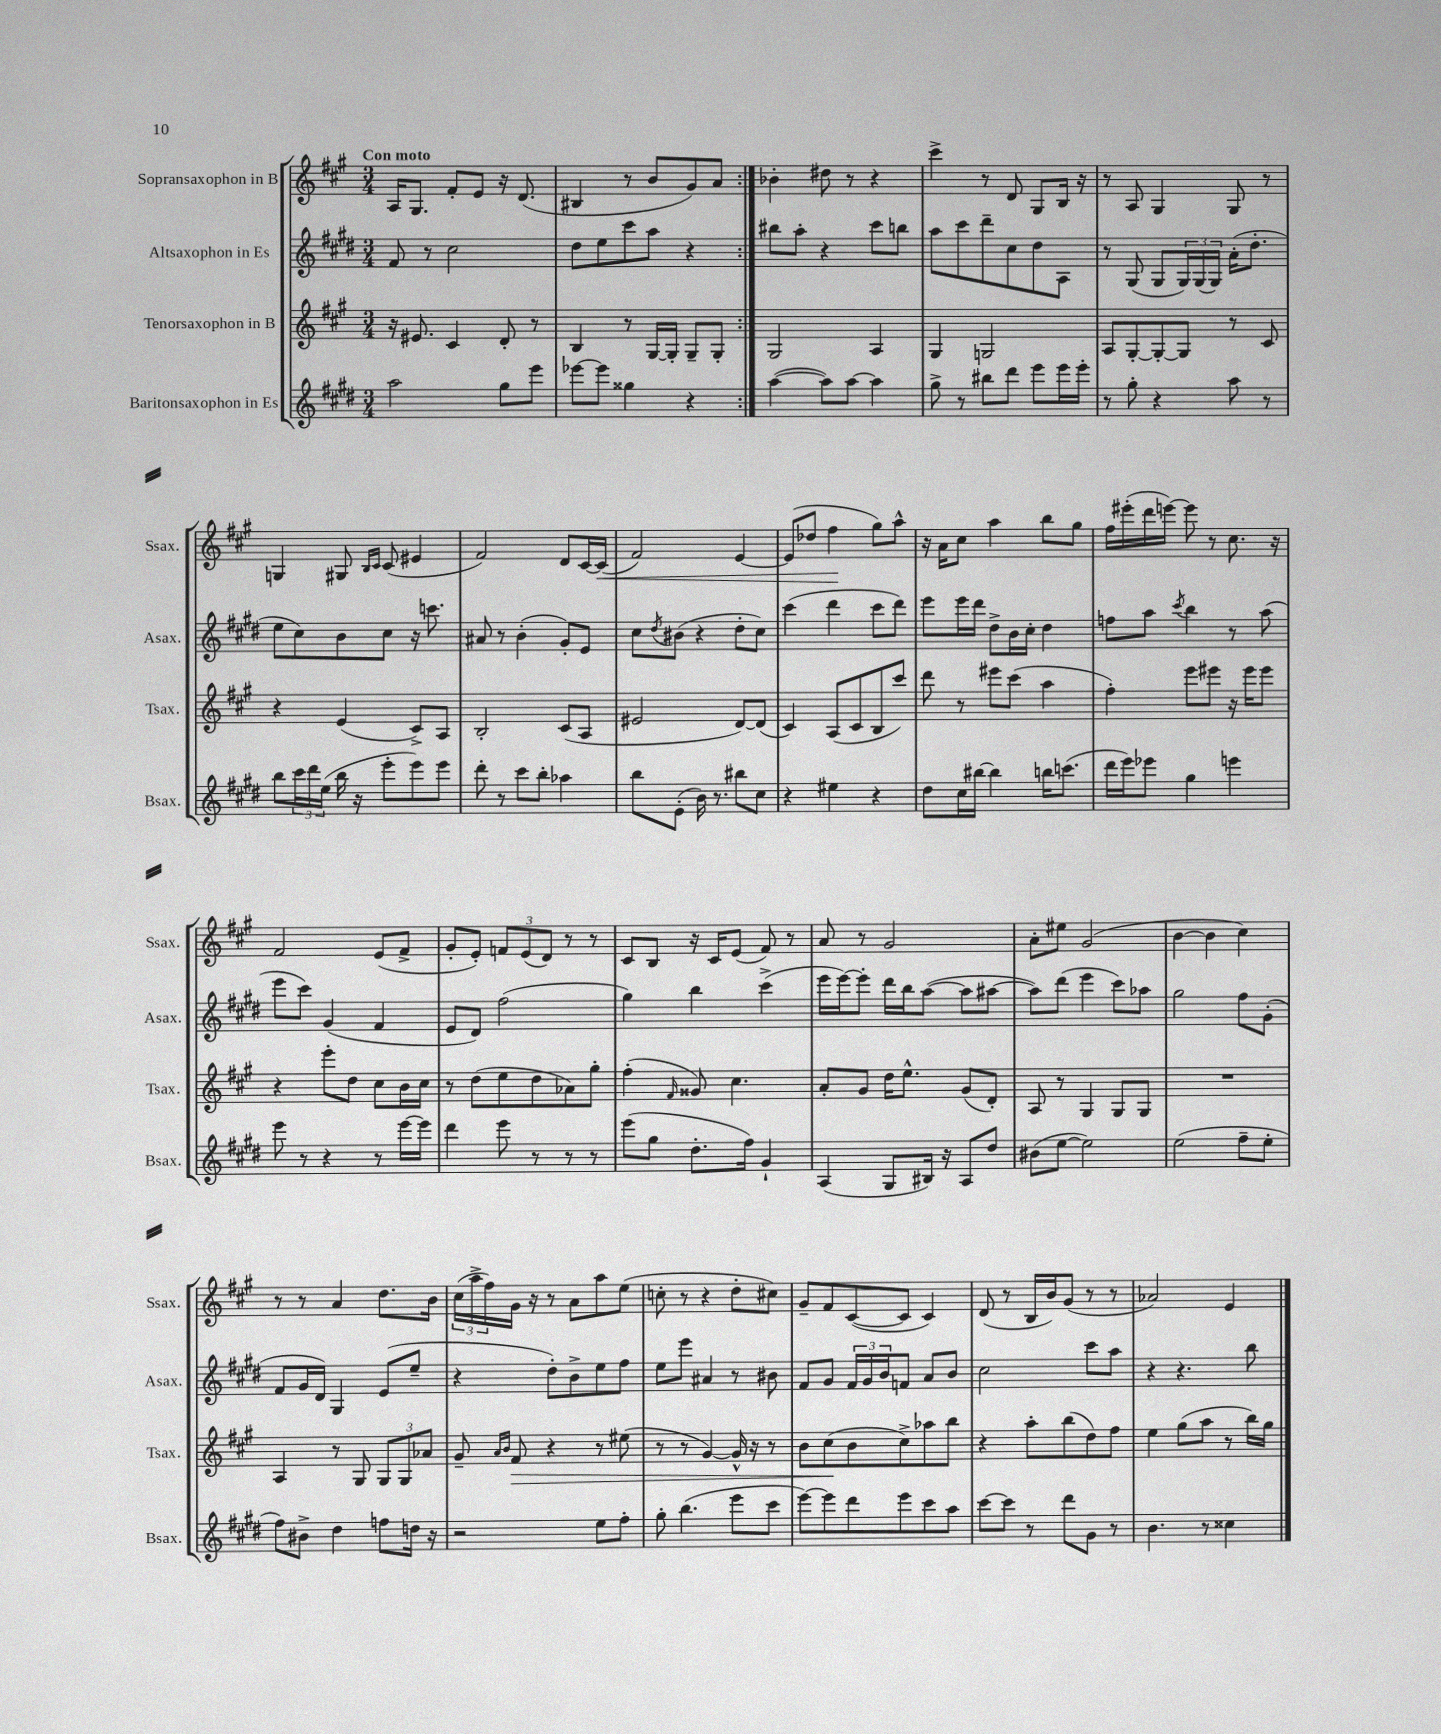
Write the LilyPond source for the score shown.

<<
\new StaffGroup <<
\new Staff = "s0" \with { instrumentName = "Sopransaxophon in B" shortInstrumentName = "Ssax." } {
    \clef treble \key a \major \numericTimeSignature \time 3/4 \tempo "Con moto"
    \repeat volta 2 { a16 gis8. fis'8-. e'8 r16 d'8.( |
    bis4 r8 b'8 gis'8) a'8 | }
    bes'4-. dis''8 r8 r4 |
    cis'''4-> r8 d'8 gis8 b16 r16 |
    r8 a8 gis4 gis8 r8 |
    g4 gis8 \grace { b16 cis'16 } cis'8( eis'4 |
    fis'2) d'8 cis'16~ cis'16\<( |
    fis'2) e'4~ |
    e'8( des''8 fis''4\! gis''8) a''8-^ |
    r16 a'16 cis''8 a''4 b''8 gis''8 |
    fis''16 eis'''16-.( d'''16 e'''16~) e'''8 r8 cis''8. r16 |
    fis'2 e'8( fis'8-> |
    gis'8-. e'8-.) \tuplet 3/2 { f'8 e'8( d'8) } r8 r8 |
    cis'8 b8 r16 cis'16 e'8( fis'8) r8 |
    a'8 r8 gis'2 |
    a'8-. eis''8 gis'2( |
    b'4~ b'4 cis''4) |
    r8 r8 a'4 d''8. b'16 |
    \tuplet 3/2 { cis''16( a''16-> fis''16) } gis'16 r16 r8 a'8 a''8 e''8( |
    c''8-. r8 r4 d''8-. cis''8) |
    gis'8-- fis'8 cis'8~( cis'8 cis'4) |
    d'8( r8 b16 b'16) gis'8( r8 r8 |
    aes'2) e'4 \bar "|." |
}
\new Staff = "s1" \with { instrumentName = "Altsaxophon in Es" shortInstrumentName = "Asax." } {
    \clef treble \key e \major \numericTimeSignature \time 3/4
    \repeat volta 2 { fis'8 r8 cis''2 |
    dis''8 e''8 cis'''8 a''8 r4 | }
    bis''8 a''8-. r4 cis'''8 b''8 |
    a''8 cis'''8 dis'''8-- cis''8 dis''8 a8 |
    r8 gis8( gis8 \tuplet 3/2 { gis16) gis16( gis16) } a'16-.( dis''8.-. |
    e''8 cis''8) b'8 cis''8 r16 c'''8. |
    ais'8 r8 b'4-.( gis'8-.) e'8 |
    cis''8 \acciaccatura { dis''8 } bis'8( r4 dis''8-. cis''8) |
    cis'''4( dis'''4 cis'''8 dis'''8) |
    e'''8 e'''16 dis'''16 dis''8-> b'16 cis''16-. dis''4 |
    f''8 a''8 \acciaccatura { cis'''8 } b''4 r8 a''8( |
    e'''8 cis'''8) gis'4( fis'4 |
    e'8 dis'8) fis''2( |
    gis''4) b''4 cis'''4->( |
    e'''16 e'''16~) e'''8-. dis'''16 b''16 a''8~( a''8 ais''8~ |
    ais''8) dis'''8( e'''4 cis'''8) aes''8 |
    gis''2 fis''8 gis'8-.( |
    fis'8 gis'16 dis'16) gis4 e'8( e''8-- |
    r4 dis''8-.) b'8-> e''8 fis''8 |
    e''8 e'''8 ais'4 r8 bis'8 |
    fis'8 gis'8 \tuplet 3/2 { fis'16 gis'16 b'16 } f'8 a'8 b'8 |
    cis''2 cis'''8 a''8 |
    r4 r4. b''8 \bar "|." |
}
\new Staff = "s2" \with { instrumentName = "Tenorsaxophon in B" shortInstrumentName = "Tsax." } {
    \clef treble \key a \major \numericTimeSignature \time 3/4
    \repeat volta 2 { r16 eis'8. cis'4 d'8-. r8 |
    b4 r8 gis16~ gis16-. gis8-- gis8-. | }
    gis2 a4 |
    gis4 g2 |
    a8 gis8~-. gis8~-. gis8 r8 cis'8 |
    r4 e'4( cis'8->) a8 |
    b2-. cis'8( a8 |
    eis'2 d'8~) d'8( |
    cis'4) a8( cis'8 b8 cis'''8) |
    d'''8 r8 eis'''8 cis'''8( a''4 |
    fis''4-.) e'''8 eis'''8 r16 eis'''16 eis'''8 |
    r4 e'''8-. d''8 cis''8 b'16 cis''16 |
    r8 d''8( e''8 d''8 aes'8) gis''8-. |
    fis''4-.( \grace { fis'16 } gisis'8) cis''4. |
    a'8-. gis'8 d''16 e''8.-^ gis'8( d'8-.) |
    a8 r8 gis4 gis8 gis8 |
    R2. |
    a4 r8 gis8 \tuplet 3/2 { gis8 gis8 aes'8 } |
    gis'8-- \grace { a'16 b'16 } fis'8\> r4 r8 eis''8( |
    r8 r8 gis'4~) gis'16-^ r16 r8 |
    b'8 cis''8\!( b'8 cis''8->) aes''8 b''8 |
    r4 a''8-. b''8( d''8) fis''8 |
    e''4 gis''8( a''8 r8 b''16) gis''16 \bar "|." |
}
\new Staff = "s3" \with { instrumentName = "Baritonsaxophon in Es" shortInstrumentName = "Bsax." } {
    \clef treble \key e \major \numericTimeSignature \time 3/4
    \repeat volta 2 { a''2 gis''8 e'''8 |
    ees'''8~ ees'''8 gisis''4 r4 | }
    a''4~( a''8) a''8~ a''4 |
    gis''8-> r8 bis''8 dis'''8 e'''8 e'''16 e'''16-. |
    r8 gis''8-. r4 a''8 r8 |
    b''8 \tuplet 3/2 { cis'''16 dis'''16 e''16( } b''16 r16 e'''8-. e'''8) e'''8 |
    dis'''8-. r8 cis'''8 b''8-. aes''4 |
    b''8 e'8-.( b'16) r8. bis''8 cis''8 |
    r4 eis''4 r4 |
    dis''8 cis''16 bis''16~ bis''4 b''16 c'''8.( |
    dis'''16 e'''16) ees'''8 gis''4 e'''4 |
    e'''8 r8 r4 r8 e'''16~ e'''16 |
    dis'''4 e'''8 r8 r8 r8 |
    e'''8( gis''8 dis''8.-. fis''16) gis'4-! |
    a4( gis8 bis16) r16 a8 dis''8 |
    bis'8( e''8~ e''2) |
    e''2( fis''8-- e''8-. |
    fis''8) bis'8-> dis''4 f''8 d''16 r16 |
    r2 e''8 fis''8-. |
    gis''8-. b''4.( e'''8 cis'''8 |
    e'''8~) e'''8 dis'''8 e'''8 cis'''8 a''8 |
    cis'''8~ cis'''8 r8 dis'''8 gis'8 r8 |
    b'4. r8 cisis''4 \bar "|." |
}
>>
>>
\layout { \context { \Score \remove "Bar_number_engraver" } }
